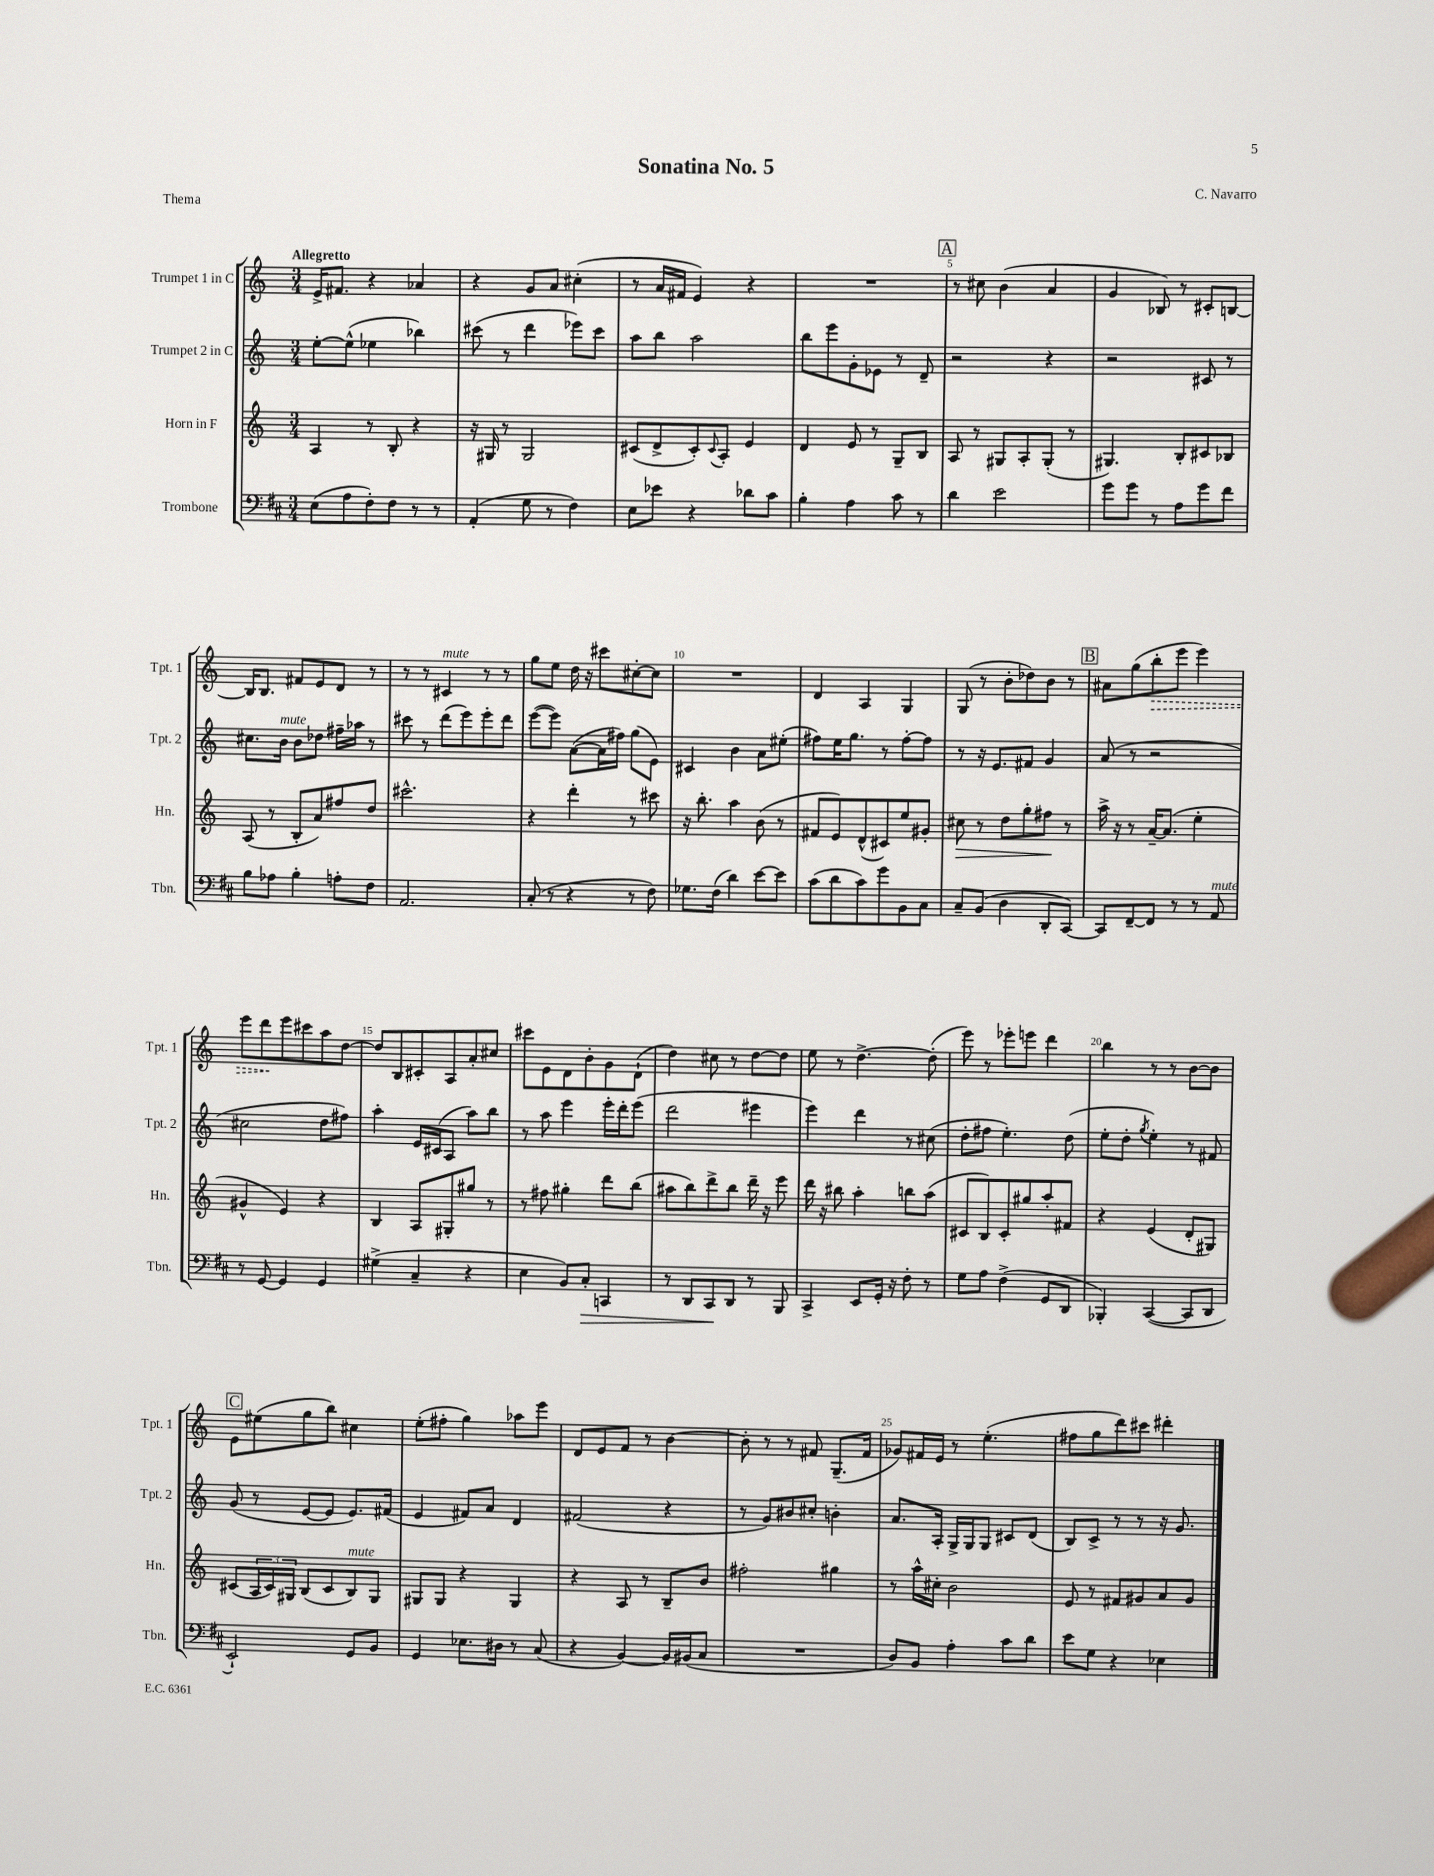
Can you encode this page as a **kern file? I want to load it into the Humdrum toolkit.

**kern	**kern	**kern	**kern
*staff4	*staff3	*staff2	*staff1
*clefF4	*clefG2	*clefG2	*clefG2
*k[f#c#]	*k[]	*k[]	*k[]
*M3/4	*M3/4	*M3/4	*M3/4
(8E\L	4A/	[8ee'\L	16e^/LK
.	.	.	8.f#/J
8A\	.	(8ee^^\]J	.
8F#'\)	8r	4ee-\	4r
8F#\J	8B'/	.	.
8r	4r	4bb-\)	4a-/
8r	.	.	.
=	=	=	=
(4AA'/	16r	(8ccc#\	4r
.	16G#/	.	.
.	8r	8r	.
8G\	2G#/	4ddd\	8g/L
8r	.	.	8a/J
4F#\)	.	8eee-\L)	(4cc#'\
.	.	8ccc#\J	.
=	=	=	=
8E\L	(8c#/L	8aa\L	8r
8e-\J	8d^/	8bb\J	16a/LL
.	.	.	16f#/JJ
4r	8c#'/)	2aa\	4e/)
.	8qqc#/	.	.
.	8A'/J	.	.
8d-\L	4e/	.	4r
8c#\J	.	.	.
=	=	=	=
4B'\	4d/	8bb\L	2.r
.	.	8eee\	.
4A\	8e/	8g'\	.
.	8r	8e-\J	.
8c#\	8G~/L	8r	.
8r	8B/J	8d~/	.
=	=	=	=
4d\	8A/	2r	8r
.	8r	.	8cc#\
2e\	8G#/L	.	(4b\
.	8A'/	.	.
.	(8G#'/J	4r	4a/
.	8r	.	.
=	=	=	=
8g\L	4.G#/)	2r	4g/
8g\J	.	.	.
8r	.	.	8B-/)
8A\L	8B'/L	.	8r
8g\	8c#/	8c#/	8c#'/L
8f#\J	8B-/J	8r	[8B/J
=	=	=	=
8B\L	(8A/	8.cc#\L	16B/]LK
.	.	.	8.B/J
8A-\J	8r	.	.
.	.	16b\Jk	.
4B'\	8B'/L	8b\L	8f#/L
.	8a/)	8dd-\J	8e/
8A'\L	8ff#/	16ff#~\LL	8d/J
.	.	16aa-\JJ	.
8F#\J	8dd/J	8r	8r
=	=	=	=
2.AA/	2.ccc#^^\	8ccc#\	8r
.	.	8r	8r
.	.	(8ddd\L	4c#/
.	.	8eee\)	.
.	.	8eee'\	8r
.	.	8ddd\J	8r
=	=	=	=
(8C#'/	4r	([8eee\L	8gg\L
8r	.	8eee\]J)	8ee\J
4r	4ddd'\	([8a\L	16dd\
.	.	.	16r
.	.	16a\]L	8ccc#\L
.	.	16ff#\JJ)	.
8r	8r	(8gg\L	[8cc#'\
8F#\)	8ccc#\	8e\J)	8cc#\]J
=	=	=	=
8.G-\L	16r	4c#/	2.r
.	8.bb'\	.	.
(16F#\Jk	.	.	.
4d\)	4aa\	4b\	.
[8e\L	(8b\	8a\L	.
8e\]J	8r	(8ee#'\J	.
=	=	=	=
(8c#\L	8f#/L	8ff#\L)	4d/
8d\	8e/)	16ee\K	.
.	.	8.gg\J	.
8c#\)	(8d^^/	.	4A/
8g\	8c#/)	8r	.
8BB\	8ee/	[8ff#'\L	4G/
8C#\J	8g#'/J	8ff#\]J	.
=	=	=	=
8C#~/L	8cc#\	8r	(8G/
(8BB/J	8r	16r	8r
.	.	8.e/L	.
4D\	8dd\L	.	8b'\L
.	8gg'\	8f#/J	8dd-\)
8DD'/L	8ff#\J	4g/	8b\J
[8CC#/J)	8r	.	8r
=	=	=	=
8CC#/]L	16aa^\	(8a/	8a#\L
.	16r	.	.
[8FF#~/	8r	8r	(8gg\
8FF#/]J	[16a~/LK	2r	8bb'\
.	(8.a/]J	.	.
8r	.	.	8eee\J
8r	4ee'\	.	4eee\)
8AA/	.	.	.
=	=	=	=
8r	4g#^^/	2cc#\	8eee\L
[8GG/	.	.	8ddd\
4GG/]	4e/)	.	8eee\
.	.	.	8ccc#\
4GG/	4r	8dd\L	8aa\
.	.	8ff#\J)	[8dd\J
=	=	=	=
(4G#^\	4B/	4aa'\	8dd/]L
.	.	.	8B/
4C#~/	8A/L	16e/LL	8c#'/
.	.	(16c#/J	.
.	8G#'/	8A/J	8A/
4r	8gg#/J	8aa\L)	8a'/
.	8r	8bb\J	8cc#/J
=	=	=	=
4E\	8r	8r	8ccc#\L
.	8ff#\	8aa\	8e\
8BB/L)	4gg#'\	4eee\	8d\
8C#'/J	.	.	8b'\
4CC/	8ddd\L	16eee'\LL	8g\
.	.	16ddd'\J	.
.	(8bb\J	(8eee\J	(8d`\J
=	=	=	=
8r	8aa#\L	2ddd\	4dd\)
8DD/L	8bb\)	.	.
8CC#/	8ddd^\	.	8cc#\
8DD/J	8bb\J	.	8r
8r	16ddd~\	4eee#\	[8dd\L
.	16r	.	.
8BBB/	8eee\	.	8dd\]J
=	=	=	=
4CC#^/	16ddd\	4eee\)	8ee\
.	16r	.	.
.	8bb#\	.	8r
8EE/L	4aa'\	4ddd\	[4.dd^\
16GG'/Jk	.	.	.
16r	.	.	.
8F#'\	8bb\L	8r	.
8r	(8aa\J	(8cc#\	(8dd'\]
=	=	=	=
8G\L	8c#/L	8dd'\L	8eee\)
8A\J	8B/)	8ff#\J	8r
(4F#^\	8c#'/	4.ee'\)	8eee-'\L
.	8gg#/	.	8eee\J
8GG/L	8aa'/	.	4ddd\
8DD/J	8f#/J	(8dd\	.
=	=	=	=
4BBB-'/)	4r	8ee'\L	4bb\
.	.	8dd'\J	.
.	.	8qgg/	.
([4CC#/	(4e/	4ee'\)	8r
.	.	.	8r
8CC#/]L	8d'/L	8r	[8b\L
8DD/J	8G#/J)	8f#/	8b\]J
=	=	=	=
2EE`/)	(8c#/L	(8g/	8e\L
.	24A/L	8r	(8ee#\
.	24c#/)	.	.
.	24G#/JJ	.	.
.	(8B/L	[8e/L	8gg\
.	8c#/	8e/]J	8bb\J)
8GG/L	8B/)	8.e/L)	4cc#\
8BB/J	8G#/J	.	.
.	.	(16f#/Jk	.
=	=	=	=
4GG/	8G#/L	4e/	(8ee'\L
.	8G#/J	.	8ff#'\J
8.E-\L	4r	8f#/L)	4gg\)
.	.	8a/J	.
16D#\Jk	.	.	.
8r	4G#/	4d/	8aa-\L
(8C#/	.	.	8eee\J
=	=	=	=
4r	4r	(2f#/	8d/L
.	.	.	8e/
[4BB/)	8A/	.	8f/J
.	8r	.	8r
16BB/]LL	8B~/L	4r	[4b\
(16BB#/J	.	.	.
8C#/J	8b/J	.	.
=	=	=	=
2.r	2ff#'\	8r	8b'\]
.	.	8g/L)	8r
.	.	8b#/	8r
.	.	8cc#'/J	8f#/
.	4gg#\	4b'\	(8.G~/L
.	.	.	16f#/Jk
=	=	=	=
8D/L)	8r	8.a/L	8g-/L)
8BB/J	16aa^^\LL	.	16f#/L
.	16cc#'\JJ	16A'/Jk	16e/JJ
4A'\	2b\	16G^/LL	8r
.	.	16G/J	.
.	.	8G/J	(4.ee'\
8c#\L	.	8c#/L	.
8d\J	.	(8d/J	.
=	=	=	=
8e\L	8e/	8B/L)	8ff#\L
8G\J	8r	8c^/J	8gg\
4r	8f#/L	8r	8ddd\)
.	8g#/	8r	8ccc#\J
4E-\	8a/	16r	4ddd#'\
.	.	8.g/	.
.	8g#/J	.	.
==	==	==	==
*-	*-	*-	*-
